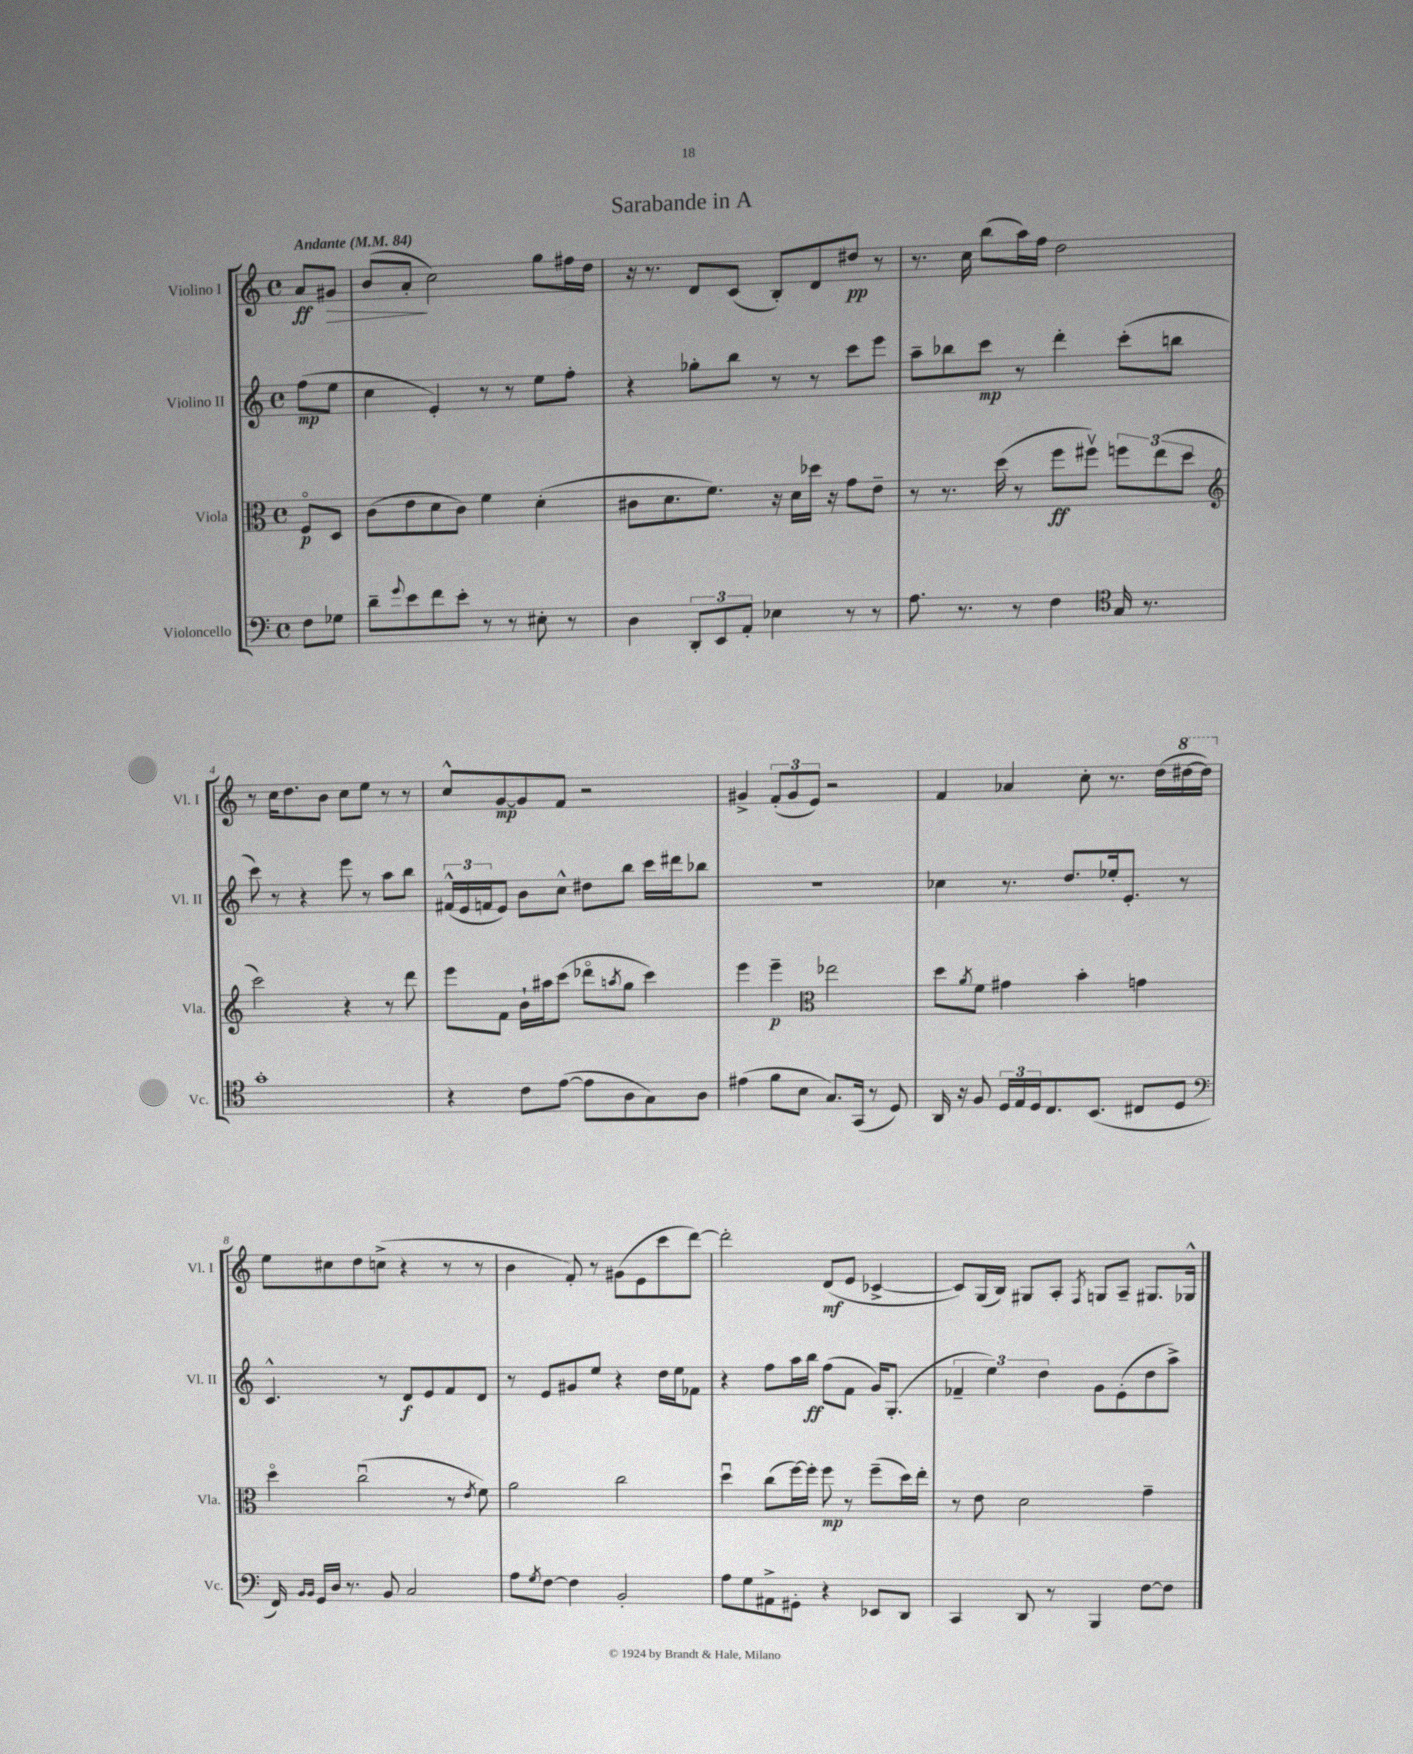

**kern	**kern	**kern	**kern
*staff4	*staff3	*staff2	*staff1
*clefF4	*clefC3	*clefG2	*clefG2
*k[]	*k[]	*k[]	*k[]
*M4/4	*M4/4	*M4/4	*M4/4
*met(c)	*met(c)	*met(c)	*met(c)
*MM84	*MM84	*MM84	*MM84
8F	8Fo	(8ff	8a
8G-	8D	8ee	8g#
=	=	=	=
8d~	(8c	4cc	(8b
8qqg	.	.	.
8e	8e	.	8a'
8f	8d	4e')	2cc)
8e'	8c)	.	.
8r	4f	8r	.
8r	.	8r	.
8E#'	(4d'	8ee	8gg
8r	.	8ff'	16ff#
.	.	.	16dd
=	=	=	=
4D	8c#	4r	16r
.	.	.	8.r
.	8.d	.	.
12DD'	.	8gg-'	8d
.	8.f)	.	.
12EE	.	.	.
.	.	8bb	(8c
12AA'	.	.	.
4E-	16r	8r	8B')
.	16d	.	.
.	16dd-	8r	8d
.	16r	.	.
8r	8g	8ccc	8dd#
8r	8e~	8eee	8r
=	=	=	=
8.A	8r	8aa~	8.r
.	8.r	8bb-	.
8.r	.	.	16cc
.	.	8ccc	(8bb
.	(16dd	.	.
8r	8r	8r	16aa)
.	.	.	16ff
4F	8ff	4ddd'	2dd
.	8ff#v)	.	.
*clefC4	*	*	*
16G	12ff	(8ccc'	.
8.r	.	.	.
.	(12ee	.	.
.	.	8bb	.
.	12dd	.	.
=	=	=	=
*	*clefG2	*	*
1g'	2ccc)	8ccc)	8r
.	.	8r	16cc
.	.	.	8.dd
.	.	4r	.
.	.	.	8b
.	4r	8eee	8cc
.	.	8r	8ee
.	8r	8aa	8r
.	8ddd	8bb	8r
=	=	=	=
4r	8eee	(24f#^^	8cc^^
.	.	24e	.
.	.	24f	.
.	8f	8e)	[8g
8c	16b`	8b	8g]
.	16aa#	.	.
([8e	(8ccc	8cc^^	8f
8e]	8ddd-o	8dd#	2r
.	8qaa	.	.
8A	8gg	8bb	.
8G)	4ccc)	16ccc	.
.	.	16ddd#	.
8A	.	8bb-	.
=	=	=	=
(4e#	4eee	1r	4g#^
8f	4eee~	.	(12f'
.	.	.	12g#
8B	.	.	.
.	.	.	12e)
*	*clefC3	*	*
8.G)	2ee-	.	2r
(16GG	.	.	.
8r	.	.	.
8D)	.	.	.
=	=	=	=
16AA	8dd	4cc-	4f
16r	.	.	.
.	8qa	.	.
8F	8f	.	.
24D	4g#	8.r	4a-
24E	.	.	.
24D	.	.	.
8.C	.	.	.
.	.	8.dd	.
.	4b'	.	8cc'
(8.BB	.	.	.
.	.	16ee-'	8.r
.	.	8.e'	.
8C#	4g	.	.
.	.	.	(16dd
8D	.	8r	[16ddd#
.	.	.	16ddd#])
=	=	=	=
*clefF4	*	*	*
16FF)	4ddo	4.c^^	8ee
16qqBB	.	.	.
16qqBB	.	.	.
16GG	.	.	.
16D	.	.	8cc#
8.r	.	.	.
.	(2ccu	.	8dd
8BB	.	8r	(8cc^
2C	.	8d	4r
.	.	8e	.
.	8r	8f	8r
.	8qe	.	.
.	8f)	8d	8r
=	=	=	=
8A	2a	8r	4b
8qG	.	.	.
[8F	.	8e	.
4F]	.	8g#	8f')
.	.	8ee	8r
2BB'	2cc	4r	(8g#
.	.	.	8e
.	.	16dd	8ccc
.	.	16ee	.
.	.	8f-	[8ddd)
=	=	=	=
8A	4ddu	4r	2ddd']
8G	.	.	.
8AA#^	(8cc	8ff	.
8GG#'	[16ff)	16aa	.
.	16ff']	16bb	.
4r	8ff	(8ff	(8d
.	8r	8f	8e
8EE-	(8ff~	16g)	[4c-^
.	.	(8.G'	.
8DD	16dd)	.	.
.	16ee'	.	.
=	=	=	=
4CC	8r	6f-~	8c-])
.	8e	.	(16G
.	.	6ee)	.
.	.	.	16B)
8DD	2d	.	8G#
.	.	6dd	.
8r	.	.	8A'
.	.	.	8qF
4BBB	.	8g	8G
.	.	(8e'	8A~
[8F	4g~	8dd	8.G#
8F]	.	8aa^)	.
.	.	.	16G-^^
==	==	==	==
*-	*-	*-	*-
